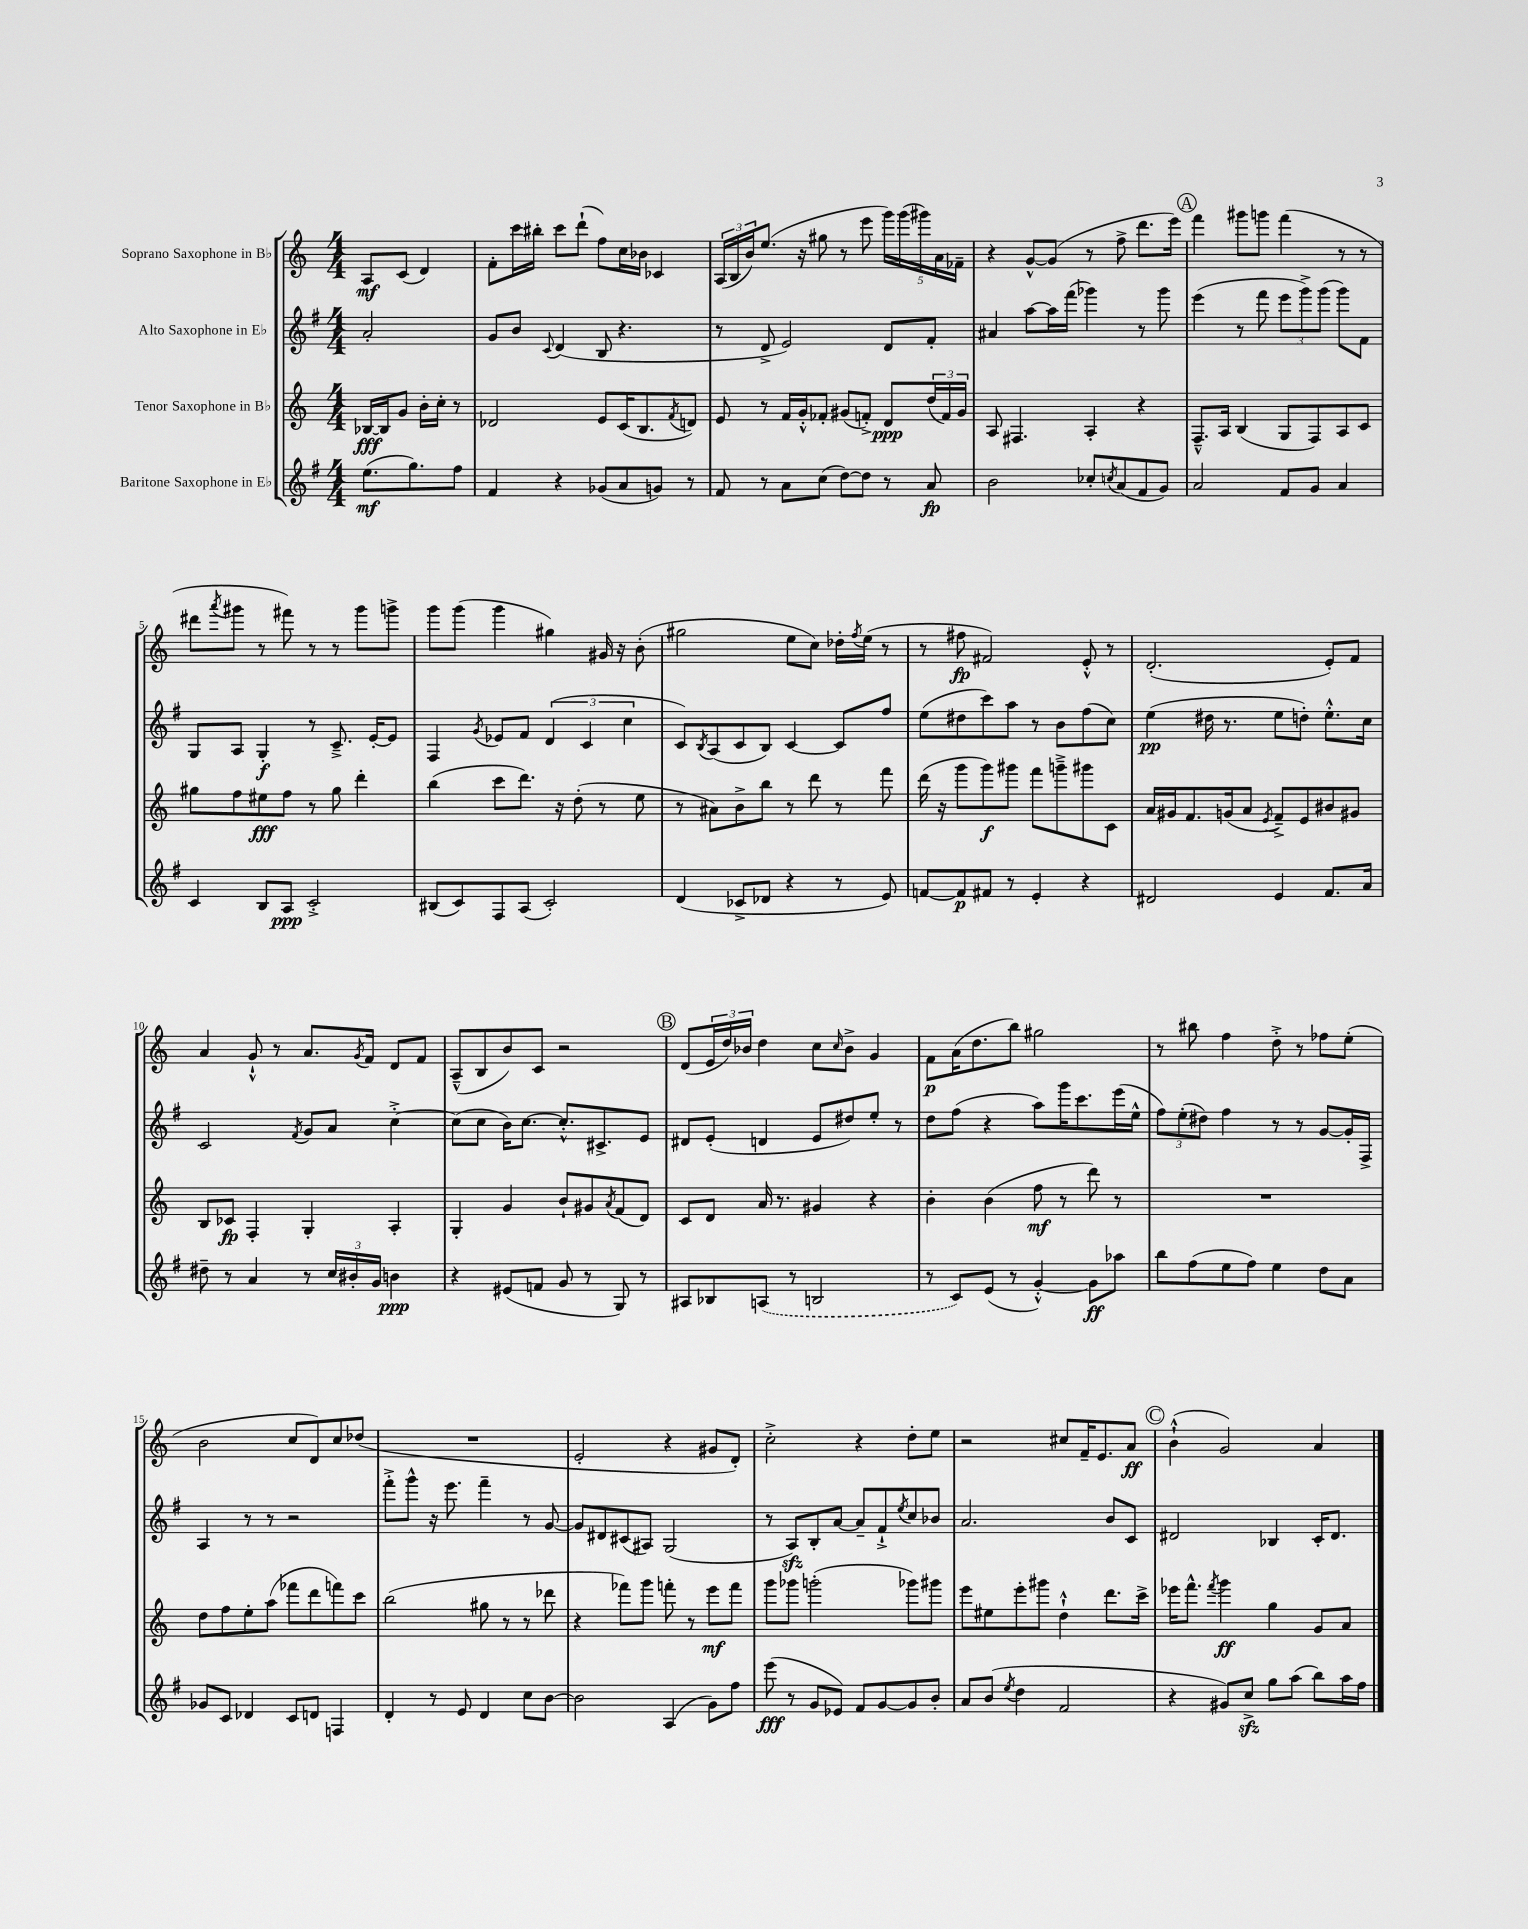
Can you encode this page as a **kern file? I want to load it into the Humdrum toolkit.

**kern	**kern	**kern	**kern
*staff4	*staff3	*staff2	*staff1
*clefG2	*clefG2	*clefG2	*clefG2
*k[f#]	*k[]	*k[f#]	*k[]
*M4/4	*M4/4	*M4/4	*M4/4
(8.ee	[16B-	2a'	8A
.	16B-]	.	.
.	8g	.	(8c
8.gg)	.	.	.
.	16b'	.	4d)
.	16cc'	.	.
8ff#	8r	.	.
=	=	=	=
4f#	2d-	8g	8f'
.	.	8b	16ccc
.	.	.	16bb#'
.	.	8qqc	.
4r	.	(4d	8ccc
.	.	.	(8ddd`
(8g-	8e	8B	8ff)
8a	(16c	4.r	16cc
.	8.B	.	16b-
8g)	.	.	4c-
.	8qf	.	.
8r	8d)	.	.
=	=	=	=
8f#	8e	8r	(24A
.	.	.	24B
.	.	.	24b)
8r	8r	8d^	(8.ee
8a	16f	2e)	.
.	16g'^^	.	16r
(8cc	8f-'	.	8gg#
[8dd)	(8g#	.	8r
8dd]	8f'^)	.	8eee
8r	8d	8d	20ggg)
.	.	.	(20ggg
.	.	.	20ggg#)
8a	(24dd	8f#'	.
.	.	.	20a
.	24f)	.	.
.	.	.	20f-~
.	24g#	.	.
=	=	=	=
2b	8A	4a#	4r
.	4.F#	.	.
.	.	[8aa	[8g^^
.	.	16aa]	(8g]
.	.	(16fff#	.
8cc-'	4A'	4ggg-)	8r
8qcc	.	.	.
(8a	.	.	8ff^
8f#	4r	8r	8.ddd
8g)	.	8ggg-	.
.	.	.	16eee)
=	=	=	=
2a	8.F~^^	(4eee	4fff
.	16A	.	.
.	(4B	8r	8ggg#
.	.	8fff#	8ggg
8f#	8G	12eee	(4fff
.	.	12ggg^)	.
8g	8F)	.	.
.	.	(12ggg	.
4a	8A	8ggg)	8r
.	8c	8f#	8r
=	=	=	=
4c	8gg#	8G	8ddd#
.	.	.	8qaaa
.	8ff	8A	8ggg#
8B	8ee#	4G'	8r
8A	8ff	.	8fff#)
2c'^	8r	8r	8r
.	8gg#	8.c~^	8r
.	4ddd'	.	8ggg#
.	.	[16e'	.
.	.	8e]	8ggg^
=	=	=	=
(8B#	(4bb	4F#	8ggg
8c)	.	.	(8ggg
.	.	8qg	.
8F#	8ccc	8e-	4ggg
(8A	8.ddd)	8f#	.
2c')	.	(6d	4gg#)
.	16r	.	.
.	(8dd'	.	.
.	.	6c	.
.	8r	.	16g#
.	.	.	16r
.	.	6cc	.
.	8ee	.	(8b'
=	=	=	=
(4d	8r	8c)	2gg#
.	.	8qB	.
.	8a#)	(8A	.
8c-^	8b^	8c	.
8d-	8bb	8B)	.
4r	8r	[4c	8ee
.	8ddd	.	8cc)
8r	8r	8c]	16dd-'
.	.	.	8qff
.	.	.	(16ee
8e)	8fff	8ff#	8r
=	=	=	=
[8f	(16ddd	(8ee	8r
.	16r	.	.
8f]	8ggg	8dd#	8ff#
8f#	8ggg)	8ccc)	2f#)
8r	8ggg#	8aa	.
4e'	8fff	8r	.
.	8ggg~^	8b	.
4r	8ggg#	(8ff#	8e'^^
.	8c	8cc)	8r
=	=	=	=
2d#	16a	(4ee	(2.d'
.	16g#	.	.
.	8.f	.	.
.	.	16dd#	.
.	(16g	8.r	.
.	8a	.	.
.	8qe	.	.
4e	8f~^)	8ee	.
.	8e	8dd')	.
8.f#	8b#	8.ee'^^	8e')
.	8g#	.	8f
16a	.	16cc	.
=	=	=	=
8dd#~	8B	2c	4a
8r	8c-	.	.
4a	4F'	.	8g`^^
.	.	.	8r
.	.	8qf#	.
8r	4G'	8g	8.a
24cc	.	8a	.
24b#'	.	.	.
.	.	.	8qg
.	.	.	16f
24g	.	.	.
4b	4A'	[4cc'^	8d
.	.	.	8f
=	=	=	=
4r	4G'	(8cc]	(8A~^^
.	.	8cc	8B
(8e#	4g	16b)	8b)
.	.	[8.cc	.
8f	.	.	8c
8g	8b`	8.cc'^^]	2r
8r	8g#	.	.
.	.	8.c#^	.
.	8qa	.	.
8G)	(8f	.	.
8r	8d)	8e	.
=	=	=	=
8A#	8c	8d#	(8d
8B-	8d	(8e'	24e
.	.	.	24dd)
.	.	.	24b-
(8A	16a	4d	4dd
.	8.r	.	.
8r	.	.	.
2B	4g#	8e	8cc
.	.	.	16qqcc
.	.	8dd#)	8b-^
.	4r	8ee'	4g
.	.	8r	.
=	=	=	=
8r	4b'	8dd	8f
8c)	.	(8ff#	(16a
.	.	.	8.dd
(8e	(4b	4r	.
8r	.	.	8bb)
[4g'^^)	8ff	8aa)	2gg#
.	8r	16ggg	.
.	.	8.ccc	.
8g]	8ddd)	.	.
8aa-	8r	(16eee	.
.	.	16ee^^	.
=	=	=	=
8bb	1r	12ff#)	8r
.	.	(12ee'	.
(8ff#	.	.	8bb#
.	.	12dd#)	.
8ee	.	4ff#	4ff
8ff#)	.	.	.
4ee	.	8r	8dd'^
.	.	8r	8r
8dd	.	[8g	8ff-
8a	.	16g']	(8ee'
.	.	16F#^	.
=	=	=	=
8g-	8dd	4A	2b
8c	8ff	.	.
4d-	8ee'	8r	.
.	(8aa	8r	.
8c	8fff-	2r	8cc
8d	8ddd	.	8d)
4F	8fff)	.	8cc
.	8ccc	.	(8dd-
=	=	=	=
4d'	(2bb	8fff#'^	1r
.	.	8ggg^^	.
8r	.	16r	.
.	.	8.eee	.
8e	.	.	.
4d	8gg#	4fff#~	.
.	8r	.	.
8cc	8r	8r	.
[8b	8ddd-	[8g	.
=	=	=	=
2b]	4r	8g]	2e'
.	.	8d#	.
.	8fff-)	(8c#	.
.	8ggg	8A#)	.
(4A	8fff'	(2G	4r
.	8r	.	.
8g)	8eee	.	8g#
8ff#	8fff	.	8d')
=	=	=	=
(8eee	8ggg	8r	2cc'^
8r	8ggg-	8A)	.
8g	(2ggg'	8B'	.
8e-)	.	[8a	.
8f#	.	8a~]	4r
[8g	.	8f#`^	.
.	.	8qee	.
8g]	8ggg-)	8cc	8dd'
8b'	8ggg#	8b-	8ee
=	=	=	=
8a	8eee	2.a	2r
(8b	8ee#	.	.
8qee	.	.	.
4dd	8eee'	.	.
.	8ggg#	.	.
2f#	4dd`^^	.	8cc#
.	.	.	16f~
.	.	.	8.e
.	8.ddd	8b	.
.	.	8c	8a
.	16ccc^	.	.
=	=	=	=
4r	16eee-	2d#	(4b`^^
.	8.fff^^	.	.
.	8qfff	.	.
8g#)	4ggg	.	2g)
8cc^	.	.	.
8gg	4gg	4B-	.
(8aa	.	.	.
8bb)	8g	16c'	4a
.	.	8.d#	.
16aa	8a	.	.
16ff#	.	.	.
==	==	==	==
*-	*-	*-	*-
